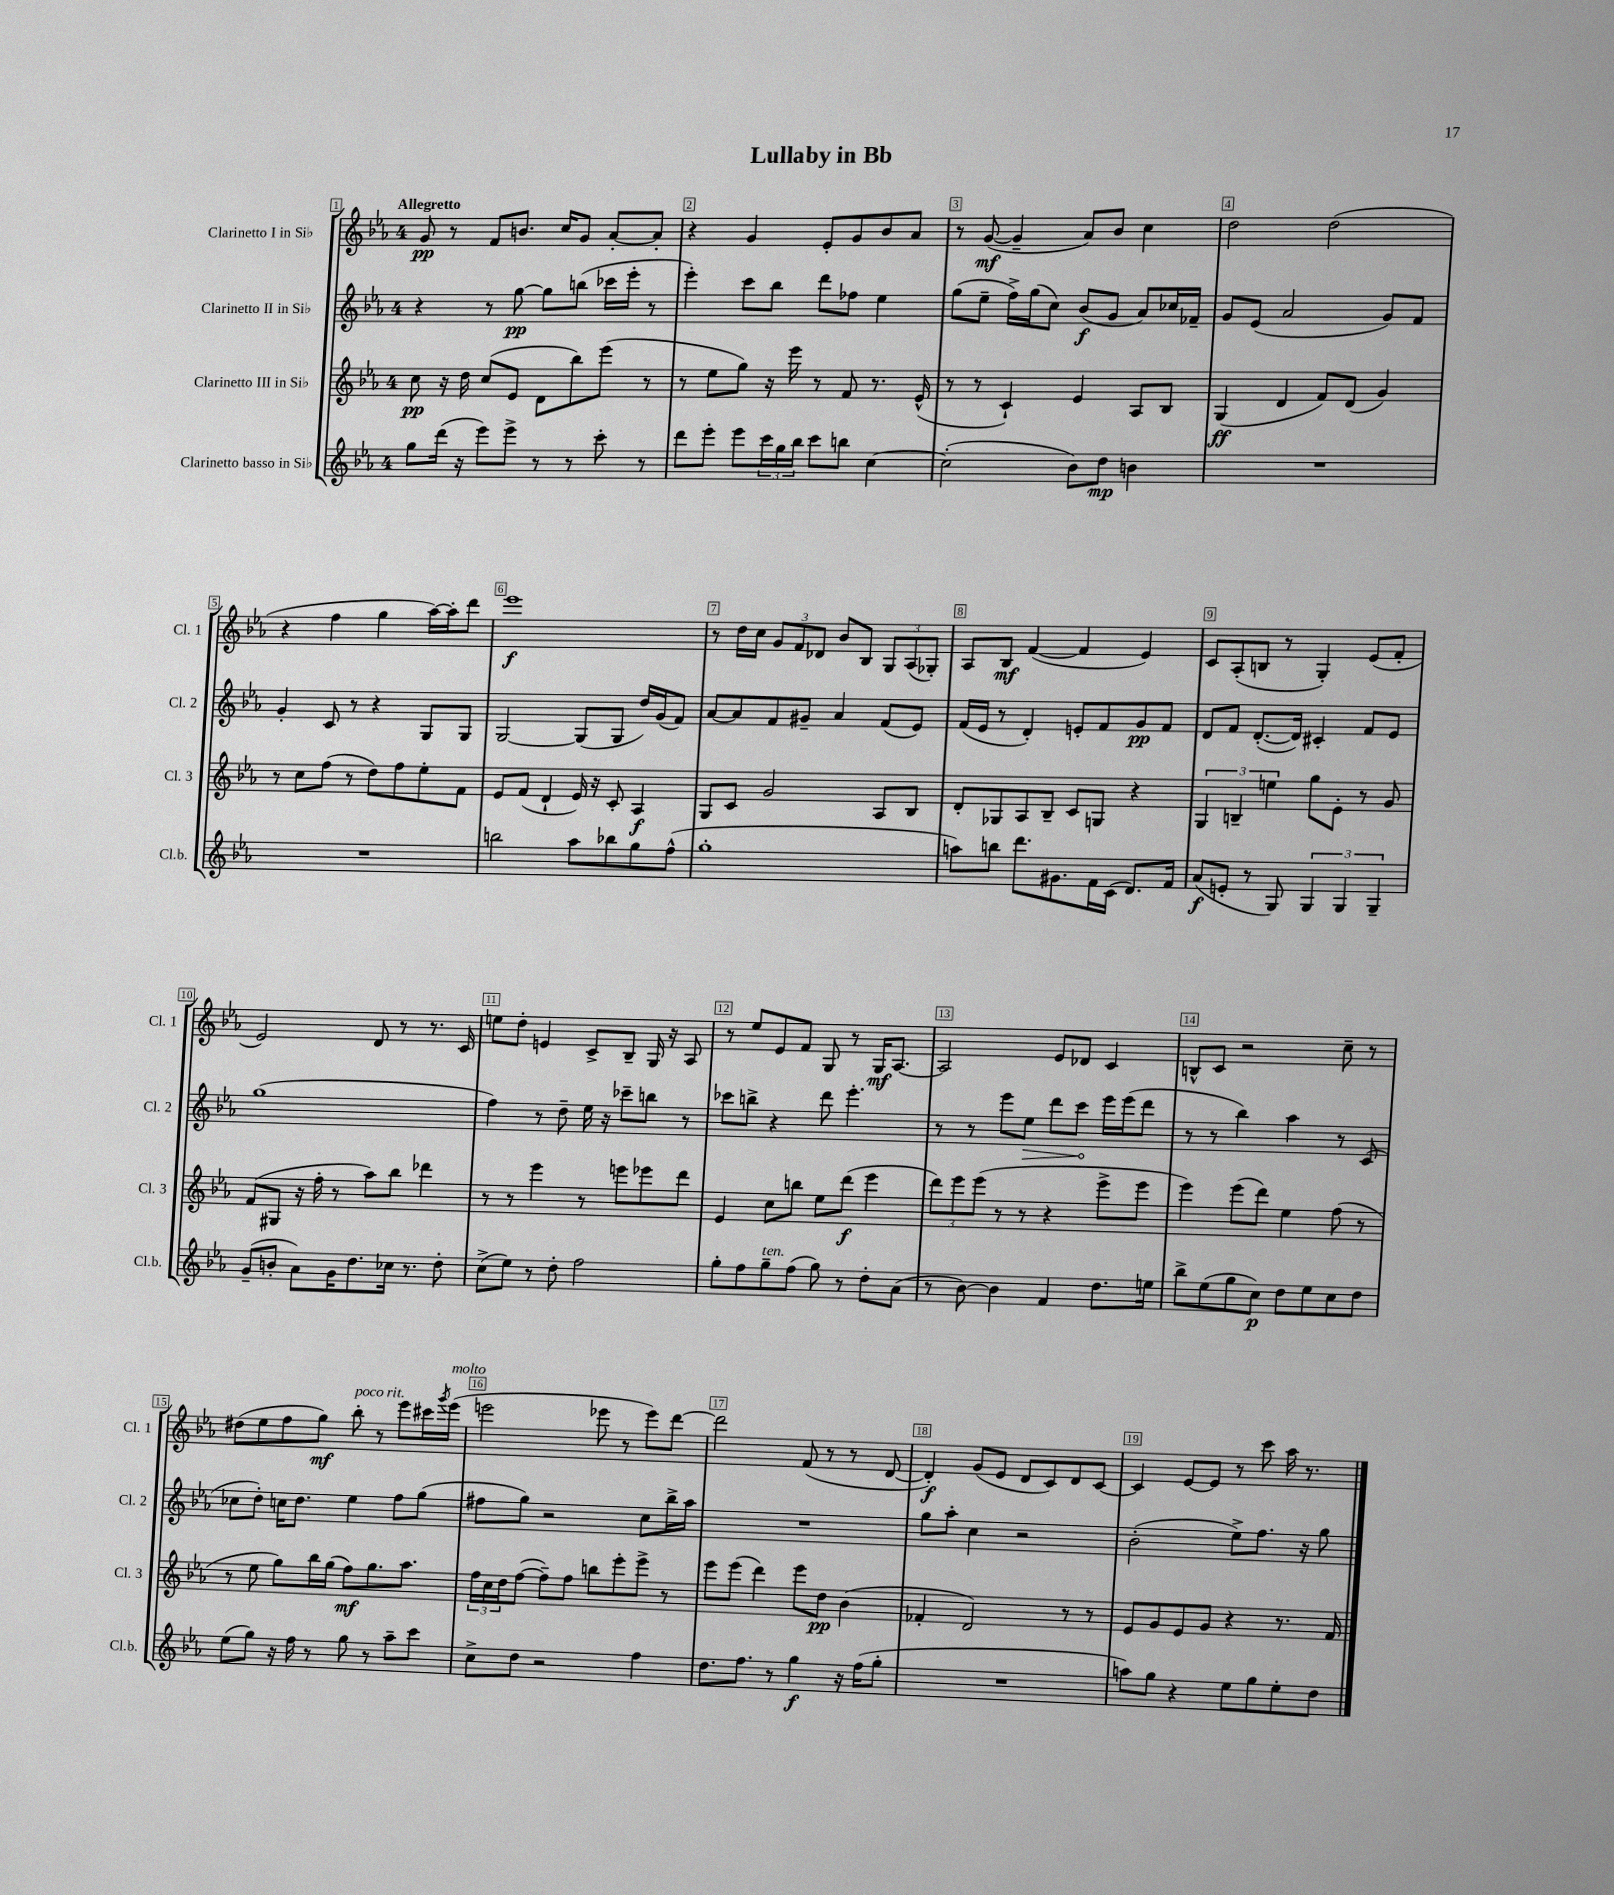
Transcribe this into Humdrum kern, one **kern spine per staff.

**kern	**dynam	**kern	**dynam	**kern	**dynam	**kern	**dynam
*part4	*part4	*part3	*part3	*part2	*part2	*part1	*part1
*staff4	*staff4	*staff3	*staff3	*staff2	*staff2	*staff1	*staff1
*I"Clarinetto basso in Si♭	*	*I"Clarinetto III in Si♭	*	*I"Clarinetto II in Si♭	*	*I"Clarinetto I in Si♭	*
*I'Cl.b.	*	*I'Cl. 3	*	*I'Cl. 2	*	*I'Cl. 1	*
*clefG2	*	*clefG2	*	*clefG2	*	*clefG2	*
*k[b-e-a-]	*	*k[b-e-a-]	*	*k[b-e-a-]	*	*k[b-e-a-]	*
*M4/4	*	*M4/4	*	*M4/4	*	*M4/4	*
=1	=1	=1	=1	=1	=1	=1	=1
!	!	!	!	!	!	!LO:TX:a:B:t=Allegretto	!
8gg\L	.	8cc\	pp	4r	.	8g/	pp
(16ddd\Jk	.	16r	.	.	.	8r	.
16r	.	16dd\	.	.	.	.	.
8eee-\L)	.	(8cc/L	.	8r	.	8f/L	.
8eee-^\J	.	8e-/J	.	[8gg\	pp	8.bn/J	.
8r	.	8d\L	.	8gg\L]	.	.	.
.	.	.	.	.	.	16cc/KL	.
8r	.	8bb-\)	.	(8bbn\J	.	8g/J	.
8ccc'\	.	(8eee-\J	.	16ccc-X\LL	.	[8a-'/L	.
.	.	.	.	16eee-'\JJ	.	.	.
8r	.	8r	.	8r	.	8a-'/J]	.
=2	=2	=2	=2	=2	=2	=2	=2
8ddd\L	.	8r	.	4eee-'\)	.	4r	.
8eee-'\J	.	8ee-\L	.	.	.	.	.
8eee-\L	.	8gg\J)	.	8ccc\L	.	4g/	.
24ccc\L	.	16r	.	8bb-\J	.	.	.
24gg\	.	.	.	.	.	.	.
.	.	16eee-\	.	.	.	.	.
24bb-\JJ	.	.	.	.	.	.	.
8ccc\L	.	8r	.	8ddd\L	.	8e-'/L	.
8bbn\J	.	8f/	.	8ff-X\J	.	8g/	.
[4cc\	.	8.r	.	4ee-\	.	8b-/	.
.	.	.	.	.	.	8a-/J	.
.	.	(16e-^^/	.	.	.	.	.
=3	=3	=3	=3	=3	=3	=3	=3
(2cc'\]	.	8r	.	(8gg\L	.	8r	.
.	.	8r	.	8ee-~\J	.	([8g/	mf
.	.	4c`/)	.	16ff^\LL)	.	4g~/]	.
.	.	.	.	(16gg\J	.	.	.
.	.	.	.	8cc\J)	.	.	.
8b-\L)	.	4e-/	.	(8b-/L	f	8a-/L)	.
8dd\J	mp	.	.	8g/J	.	8b-/J	.
4bn\	.	8A-/L	.	8a-/L)	.	4cc\	.
.	.	8B-/J	.	16cc-X/L	.	.	.
.	.	.	.	16f-X~/JJ	.	.	.
=4	=4	=4	=4	=4	=4	=4	=4
1r	.	(4G/	ff	8g/L	.	2dd\	.
.	.	.	.	(8e-/J	.	.	.
.	.	4d/	.	2a-/	.	.	.
.	.	8f/L)	.	.	.	(2dd\	.
.	.	(8d/J	.	.	.	.	.
.	.	4g/)	.	8g/L)	.	.	.
.	.	.	.	8f/J	.	.	.
!!LO:LB:g=z
=5	=5	=5	=5	=5	=5	=5	=5
1r	.	8r	.	4g'/	.	4r	.
.	.	8cc\L	.	.	.	.	.
.	.	(8ff\J	.	8c/	.	4ff\	.
.	.	8r	.	8r	.	.	.
.	.	8dd\L)	.	4r	.	4gg\	.
.	.	8ff\	.	.	.	.	.
.	.	8ee-'\	.	8G/L	.	[16aa-\LL)	.
.	.	.	.	.	.	16aa-'\J]	.
.	.	8f\J	.	8G/J	.	8ddd\J	.
=6	=6	=6	=6	=6	=6	=6	=6
2bbn\	.	8e-/L	.	[2G/	.	1eee-	f
.	.	(8f/J	.	.	.	.	.
.	.	4d`/	.	.	.	.	.
8aa-\L	.	16e-/)	.	(8G/L]	.	.	.
.	.	16r	.	.	.	.	.
8bb-X\	.	8c'/	.	8G/J	.	.	.
8gg\	.	4A-/	f	16dd/LL)	.	.	.
.	.	.	.	(16g/J	.	.	.
(8ff^^\J	.	.	.	8f/J)	.	.	.
=7	=7	=7	=7	=7	=7	=7	=7
1gg'	.	8G/L	.	[8a-/L	.	8r	.
.	.	8c/J	.	8a-/]	.	16dd\LL	.
.	.	.	.	.	.	16cc\JJ	.
.	.	2g/	.	8f/	.	12g/L	.
.	.	.	.	.	.	12f/	.
.	.	.	.	8g#X~/J	.	.	.
.	.	.	.	.	.	12d-X/J	.
.	.	.	.	4a-/	.	8b-/L	.
.	.	.	.	.	.	8B-/J	.
.	.	8A-/L	.	(8f/L	.	12G/L	.
.	.	.	.	.	.	(12A-/	.
.	.	8B-/J	.	8e-/J)	.	.	.
.	.	.	.	.	.	12G-X'/J)	.
=8	=8	=8	=8	=8	=8	=8	=8
8aan\L)	.	8d'/L	.	(16f/LL	.	8A-/L	.
.	.	.	.	16e-/JJ	.	.	.
8bbn\J	.	8G-X/	.	8r	.	8B-/J	mf
8.ddd\L	.	8A-/	.	4d'/)	.	([4f/	.
.	.	8B-~/J	.	.	.	.	.
8.g#X\	.	.	.	.	.	.	.
.	.	8c/L	.	8en'/L	.	4f/]	.
16f\L	.	8Gn/J	.	8f/	.	.	.
(16c\JJ	.	.	.	.	.	.	.
8.d/L)	.	4r	.	8g/	pp	4e-/)	.
.	.	.	.	8f/J	.	.	.
16f/Jk	.	.	.	.	.	.	.
=9	=9	=9	=9	=9	=9	=9	=9
(8a-/L	f	6G/	.	8d/L	.	8c/L	.
8en'/J	.	.	.	8f/J	.	(8A-'/	.
.	.	6Bn~/	.	.	.	.	.
8r	.	.	.	([8.d'/L	.	8Bn/J	.
.	.	6een\	.	.	.	.	.
8G/)	.	.	.	.	.	8r	.
.	.	.	.	16d/Jk])	.	.	.
6G/	.	8gg\L	.	4c#X'/	.	4G'/)	.
.	.	8e-'\J	.	.	.	.	.
6G/	.	.	.	.	.	.	.
.	.	8r	.	8f/L	.	(8e-/L	.
6G~/	.	.	.	.	.	.	.
.	.	8g/	.	8e-/J	.	8f'/J	.
!!LO:LB:g=z
=10	=10	=10	=10	=10	=10	=10	=10
(8g~/L	.	(8f/L	.	(1gg	.	2e-/)	.
8bn'/J	.	8G#X/J	.	.	.	.	.
8a-\L)	.	16r	.	.	.	.	.
.	.	16ff'\	.	.	.	.	.
16g\K	.	8r	.	.	.	.	.
8.dd\	.	.	.	.	.	.	.
.	.	8aa-\L)	.	.	.	8d/	.
16cc-X\Jk	.	8bb-\J	.	.	.	8r	.
8.r	.	.	.	.	.	.	.
.	.	4ddd-X\	.	.	.	8.r	.
8dd'\	.	.	.	.	.	.	.
.	.	.	.	.	.	16c/	.
=11	=11	=11	=11	=11	=11	=11	=11
(8cc^\L	.	8r	.	4ff\)	.	8een\L	.
8ee-\J)	.	8r	.	.	.	8dd'\J	.
8r	.	4eee-\	.	8r	.	4en/	.
8dd'\	.	.	.	8dd~\	.	.	.
2ff\	.	8r	.	16ee-\	.	8c^/L	.
.	.	.	.	16r	.	.	.
.	.	8eeen\L	.	8ccc-X~\L	.	8B-~/J	.
.	.	8eee-X\	.	8bbn\J	.	16G/	.
.	.	.	.	.	.	16r	.
.	.	8ddd\J	.	8r	.	8A-/	.
=12	=12	=12	=12	=12	=12	=12	=12
8gg'\L	.	4e-/	.	8ccc-X\L	.	8r	.
8ff\	.	.	.	8bbn^\J	.	8ee-/L	.
!LO:TX:a:i:t=ten.	!	!	!	!	!	!	!
8gg~\	.	8cc\L	.	4r	.	8e-/	.
(8ff\J	.	8bbn\J	.	.	.	8f/J	.
8gg\)	.	8ee-\L	.	8ddd\	.	8G/	.
8r	.	(8ddd\J	f	4.eee-'\	.	8r	.
8dd'\L	.	4eee-\	.	.	.	16G/KL	mf
.	.	.	.	.	.	[8.A-/J	.
(8a-\J	.	.	.	.	.	.	.
=13	=13	=13	=13	=13	=13	=13	=13
8r	.	12ddd\L)	.	8r	.	2A-/]	.
.	.	12eee-\	.	.	.	.	.
[8b-\)	.	.	.	8r	.	.	.
.	.	(12eee-\J	.	.	.	.	.
4b-\]	.	8r	.	8eee-\L	.	.	.
!	!	!	!	!	!LO:HP:b	!	!
.	.	8r	.	8ee-\J	>	.	.
4f/	.	4r	.	8ddd\L	.	8e-/L	.
.	.	.	.	8ccc\J	.	8d-X/J	.
8.dd\L	.	8eee-^\L	.	16eee-\LL	]	4c/	.
.	.	.	.	(16eee-\J	.	.	.
.	.	8eee-\J	.	8ddd\J	.	.	.
16een\Jk	.	.	.	.	.	.	.
=14	=14	=14	=14	=14	=14	=14	=14
8bb-^\L	.	4eee-\)	.	8r	.	8Bn^^/L	.
(8ee-\	.	.	.	8r	.	8c/J	.
8gg\	.	(8eee-\L	.	4bb-\)	.	2r	.
8cc\J)	p	8ddd\J)	.	.	.	.	.
8dd\L	.	4ee-\	.	4aa-\	.	.	.
8ee-\	.	.	.	.	.	.	.
8cc\	.	(8ff\	.	8r	.	8cc~\	.
8dd\J	.	8r	.	(8c/	.	8r	.
!!LO:LB:g=z
=15	=15	=15	=15	=15	=15	=15	=15
(8ee-\L	.	8r	.	8cc-X\L	.	(8dd#X\L	.
8gg\J)	.	8ee-\	.	8dd'\J)	.	8ee-\	.
16r	.	8gg\L)	.	16ccn\KL	.	8ff\	.
16ff\	.	.	.	8.dd\J	.	.	.
8r	.	16bb-\L	.	.	.	8gg\J)	mf
.	.	(16gg\JJ	.	.	.	.	.
!	!	!	!	!	!	!LO:TX:a:i:t=poco rit.	!
8gg\	.	8ff\L)	mf	4ee-\	.	8bb-'\	.
8r	.	8.gg\	.	.	.	8r	.
8aa-~\L	.	.	.	8ff\L	.	8eee-\L	.
.	.	8.aa-\J	.	.	.	.	.
8ccc\J	.	.	.	(8gg\J	.	16ccc#X\L	.
.	.	.	.	.	.	8qggg/	.
!	!	!	!	!	!	!LO:TX:a:i:t=molto	!
.	.	.	.	.	.	(16eee-\JJ	.
=16	=16	=16	=16	=16	=16	=16	=16
8cc^\L	.	24ff\LL	.	8ff#X\L	.	2eeen\	.
.	.	24cc\	.	.	.	.	.
.	.	24dd\J	.	.	.	.	.
8dd\J	.	([8ff\J	.	8gg\J)	.	.	.
2r	.	8ff~\L])	.	2r	.	.	.
.	.	8ff\J	.	.	.	.	.
.	.	8bbn\L	.	.	.	8eee-X\	.
.	.	8eee-'\	.	.	.	8r	.
4ff\	.	8eee-^\J	.	8cc\L	.	8eee-\L)	.
.	.	8r	.	16bb-^\L	.	[8ddd\J	.
.	.	.	.	16aa-\JJ	.	.	.
=17	=17	=17	=17	=17	=17	=17	=17
8.dd\L	.	8eee-\L	.	1r	.	2ddd\]	.
.	.	(8eee-\J	.	.	.	.	.
8.ff\J	.	.	.	.	.	.	.
.	.	4ddd\)	.	.	.	.	.
8r	.	.	.	.	.	.	.
4gg\	f	8eee-\L	.	.	.	(8f/	.
.	.	8dd\J	pp	.	.	8r	.
16r	.	(4b-\	.	.	.	8r	.
(16ff\KL	.	.	.	.	.	.	.
8gg'\J	.	.	.	.	.	[8d/	.
=18	=18	=18	=18	=18	=18	=18	=18
1r	.	4f-X'/	.	8gg\L	.	4d'/])	f
.	.	.	.	8aa-'\J	.	.	.
.	.	2d/)	.	4cc\	.	(8g/L	.
.	.	.	.	.	.	8e-/J	.
.	.	.	.	2r	.	8d/L	.
.	.	.	.	.	.	8c/)	.
.	.	8r	.	.	.	8d/	.
.	.	8r	.	.	.	[8c/J	.
=19	=19	=19	=19	=19	=19	=19	=19
8aan\L)	.	8e-/L	.	(2b-'\	.	4c/]	.
8gg\J	.	8g/	.	.	.	.	.
4r	.	8e-/	.	.	.	[8e-/L	.
.	.	8g/J	.	.	.	8e-/J]	.
8ee-\L	.	4r	.	8ee-^\L)	.	8r	.
8gg\	.	.	.	8.ff\J	.	8ccc\	.
8ee-'\	.	8.r	.	.	.	16aa-\	.
.	.	.	.	16r	.	8.r	.
8dd\J	.	.	.	8gg\	.	.	.
.	.	16f/	.	.	.	.	.
==	==	==	==	==	==	==	==
*-	*-	*-	*-	*-	*-	*-	*-
